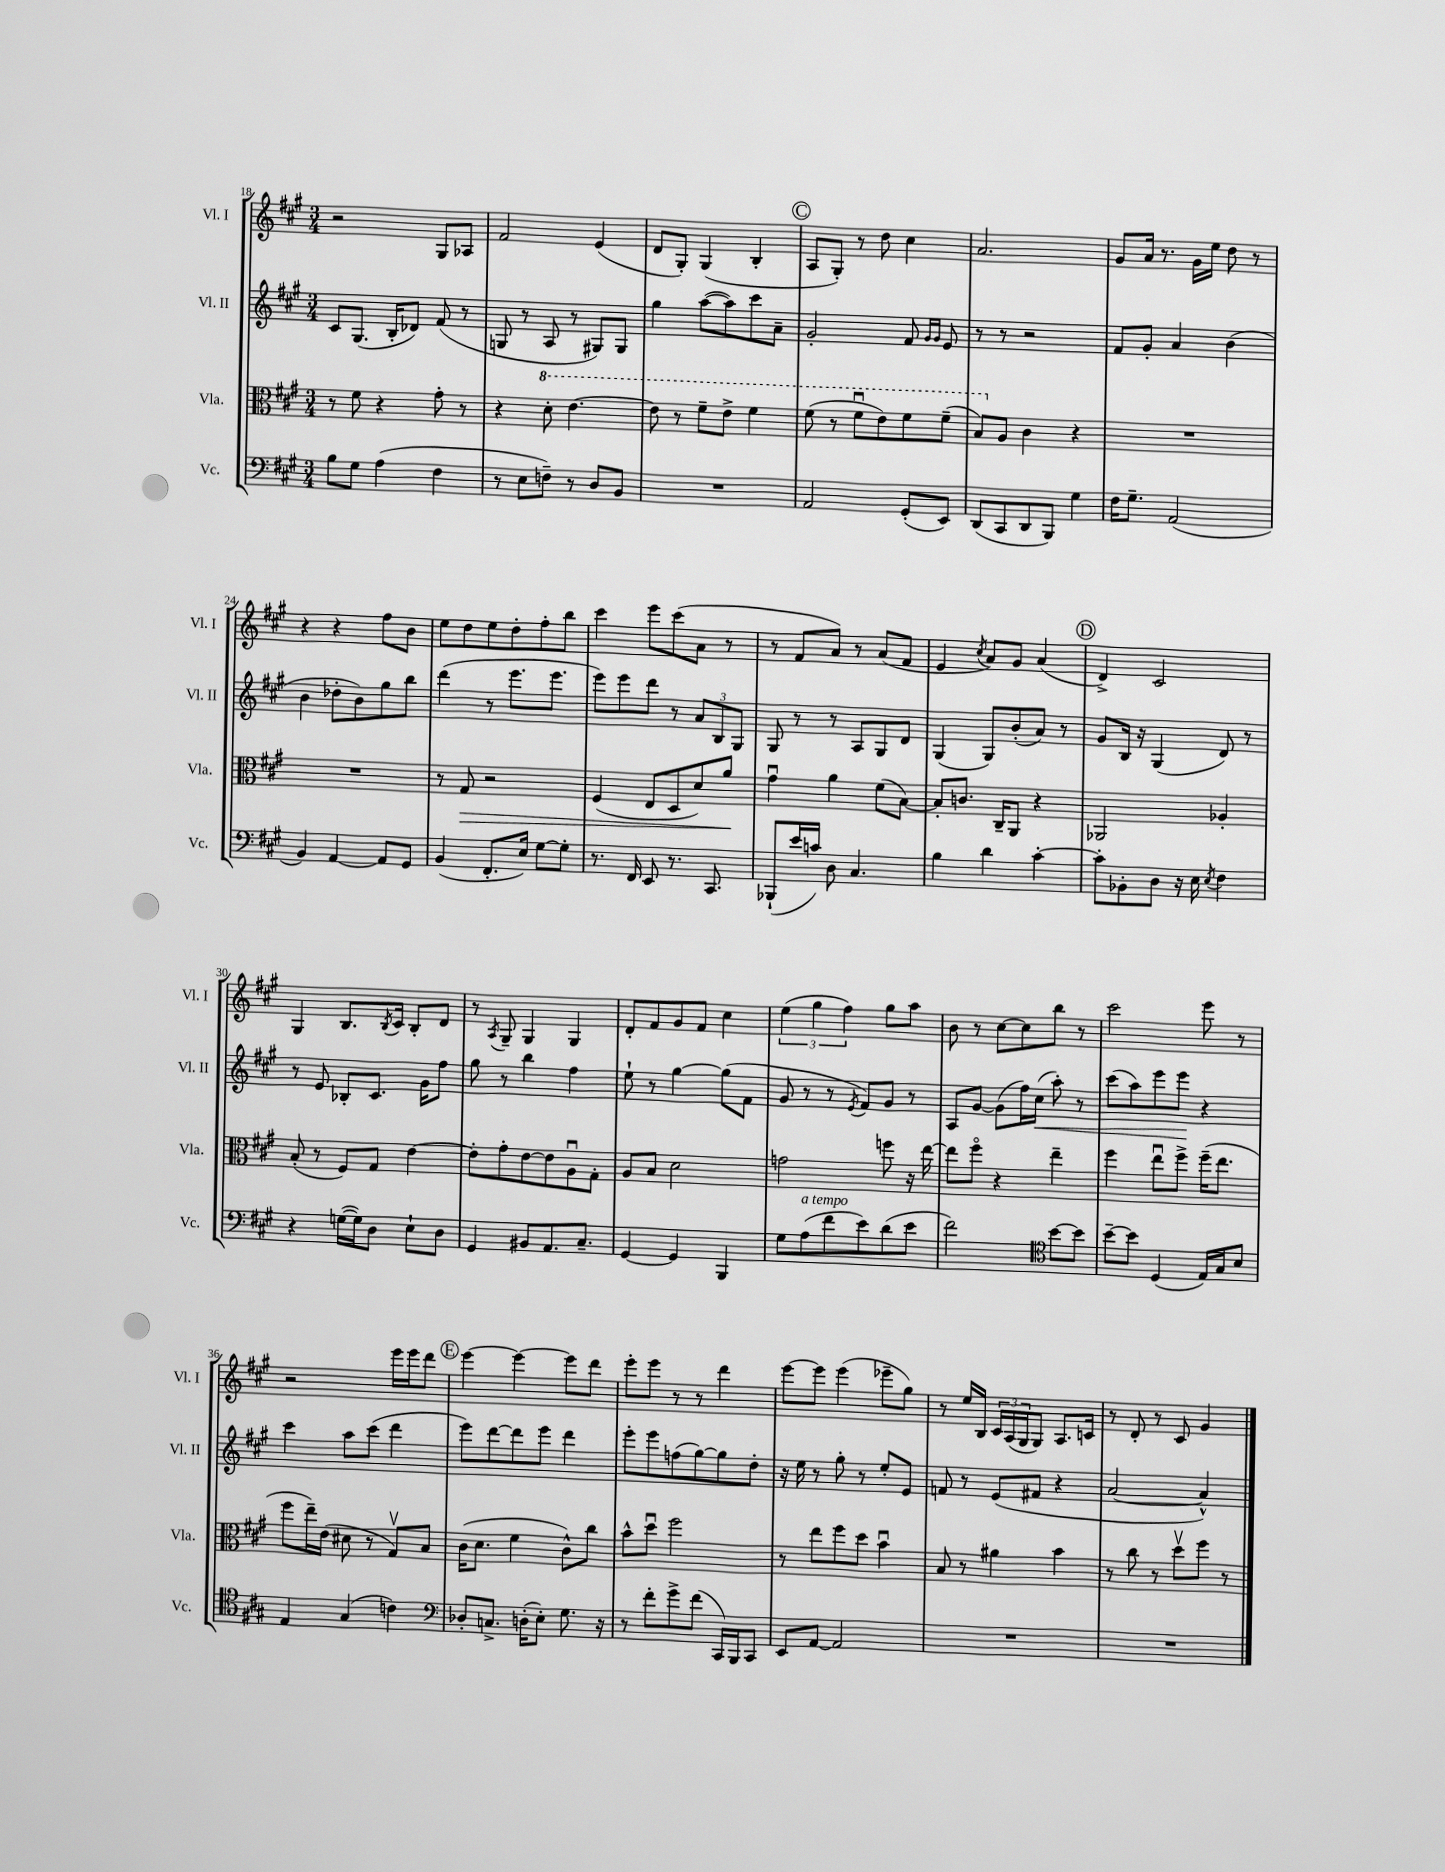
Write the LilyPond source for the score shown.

<<
\new StaffGroup <<
\new Staff = "s0" \with { instrumentName = "Vl. I" shortInstrumentName = "Vl. I" } {
    \clef treble \key a \major \numericTimeSignature \time 3/4
    r2 gis8 aes8 |
    fis'2 e'4( |
    d'8 gis8-.) gis4( b4-. |
    \mark \markup { \circle "C" } a8 gis8-.) r8 d''8 cis''4 |
    a'2. |
    gis'8 a'16 r8. gis'16 e''16 d''8 r8 |
    r4 r4 fis''8 b'8 |
    e''8 d''8 e''8 d''8-. fis''8-. b''8 |
    cis'''4 e'''8 cis'''8( a'8 r8 |
    r8 fis'8 a'8) r8 a'8( fis'8 |
    e'4 \acciaccatura { cis''8 } a'8) gis'8 a'4( |
    \mark \markup { \circle "D" } d'4->) cis'2 |
    gis4 b8. \acciaccatura { b8 } cis'16 b8-. d'8 |
    r8 \acciaccatura { a8 } gis8-- gis4 gis4 |
    d'8-. fis'8 gis'8 fis'8 cis''4 |
    \tuplet 3/2 { e''4( gis''4 fis''4) } gis''8 a''8 |
    b'8 r8 cis''8~ cis''8 b''8 r8 |
    cis'''2 e'''8 r8 |
    r2 e'''16 e'''16 d'''8 |
    \mark \markup { \circle "E" } e'''4~ e'''4~ e'''8 d'''8 |
    e'''8-. e'''8 r8 r8 d'''4 |
    e'''8~ e'''8 e'''4( ees'''8-- gis''8) |
    r8 e''16 b16 \tuplet 3/2 { cis'16 a16( gis16 } gis8) a8. c'16 |
    r8 d'8-. r8 cis'8 gis'4 \bar "|." |
}
\new Staff = "s1" \with { instrumentName = "Vl. II" shortInstrumentName = "Vl. II" } {
    \clef treble \key a \major \numericTimeSignature \time 3/4
    cis'8 gis8.( b16-. des'8) fis'8( r8 |
    g8 r8 a8 r8 gis8) gis8 |
    gis''4 a''8~( a''8) cis'''8 a'8-- |
    \mark \markup { \circle "C" } gis'2-. fis'8 \grace { gis'16 gis'16 } e'8 |
    r8 r8 r2 |
    fis'8 gis'8-. a'4 b'4( |
    b'4 des''8-. b'8) gis''8 b''8 |
    d'''4( r8 e'''8. e'''8. |
    e'''8) e'''8 d'''8 r8 \tuplet 3/2 { a'8 b8 gis8 } |
    gis8 r8 r8 a8 gis8 d'8 |
    gis4( gis8) b'8-.( a'8) r8 |
    \mark \markup { \circle "D" } gis'8 b16 r16 gis4( d'8) r8 |
    r8 e'8 bes8-. cis'8. gis'16 fis''8 |
    gis''8 r8 b''4 fis''4 |
    e''8-! r8 gis''4~ gis''8( fis'8 |
    gis'8 r8 r8 \acciaccatura { e'8 } fis'8) gis'8 r8 |
    a8 gis'8~ gis'8( fis''16) cis''16\<( a''8-.) r8 |
    cis'''8( a''8) e'''8 e'''8\! r4 |
    cis'''4 a''8 cis'''8( d'''4 |
    \mark \markup { \circle "E" } e'''8) d'''8~ d'''8 e'''8 d'''4 |
    e'''8-. e'''8 f''8( gis''8~) gis''8 d''8-. |
    r16 e''16 r8 gis''8-. r8 e''8-. e'8 |
    f'8 r8 e'8( fis'8 r4 |
    a'2~ a'4-^) \bar "|." |
}
\new Staff = "s2" \with { instrumentName = "Vla." shortInstrumentName = "Vla." } {
    \clef alto \key a \major \numericTimeSignature \time 3/4
    r8 fis'8 r4 gis'8-. r8 |
    r4 \ottava #1 d''8-. e''4.~ |
    e''8 r8 fis''8-- e''8-> fis''4 |
    \mark \markup { \circle "C" } fis''8( r8 fis''8\downbow e''8) fis''8 fis''8--( |
    b'8) \ottava #0 a8 cis'4 r4 |
    R2. |
    R2. |
    r8 gis8\> r2 |
    fis4( e8 d8 d'8) a'8\! |
    gis'4\downbow a'4 fis'8( b8~) |
    b8-. c'8. cis16-- a,8 r4 |
    \mark \markup { \circle "D" } aes,2 aes4-. |
    b8-.( r8 fis8) gis8 e'4~ |
    e'8-. gis'8-. e'8~ e'8 a8\downbow gis8-. |
    a8 b8 d'2 |
    g'2 f''8 r16 e''16~ |
    e''8 fis''8\flageolet r4 e''4-- |
    fis''4 e''8\downbow fis''8-> fis''16--( e''8. |
    fis''8 e''16--) e'16( dis'8 r8 gis8\upbow) b8 |
    \mark \markup { \circle "E" } cis'16( d'8. fis'4 cis'8-^) cis''8 |
    b'8-^ d''8\downbow fis''2 |
    r8 e''8 fis''8 d''8 b'4\downbow |
    b8 r8 ais'4 b'4 |
    r8 cis''8 r8 d''8\upbow fis''8 r8 \bar "|." |
}
\new Staff = "s3" \with { instrumentName = "Vc." shortInstrumentName = "Vc." } {
    \clef bass \key a \major \numericTimeSignature \time 3/4
    b8 gis8 a4( fis4 |
    r8 e8 f8--) r8 d8 b,8 |
    R2. |
    \mark \markup { \circle "C" } a,2 gis,8-.( e,8) |
    d,8( cis,8 d,8 b,,8) gis4 |
    fis16 gis8.-- a,2( |
    b,4) a,4~ a,8 gis,8 |
    b,4( fis,8.-. e16) gis8~ gis8-. |
    r8. fis,16 e,8 r8. cis,8. |
    bes,,8-!( e'16 c'16) d8 cis4. |
    b4 d'4 cis'4~-. |
    \mark \markup { \circle "D" } cis'8-. bes,8-. d8 r16 e16 \acciaccatura { e8 } fis4 |
    r4 g16~( g16) d8 e8-! d8 |
    gis,4 bis,8 a,8. cis8.-- |
    gis,4~ gis,4 b,,4 |
    gis8 a8^\markup { \italic "a tempo" }( fis'8 e'8) d'8( e'8 |
    fis'2) \clef tenor b'8~ b'8 |
    b'8~-- b'8 d4( e16) gis16 b8 |
    e4 gis4( c'4) |
    \mark \markup { \circle "E" } \clef bass des8-. c8.-> d16-.( e8-.) gis8. r16 |
    r8 fis'8-. gis'8-> fis'8( cis,16) b,,16 cis,8 |
    e,8 a,8~ a,2 |
    R2. |
    R2. \bar "|." |
}
>>
>>
\layout { \context { \Score currentBarNumber = #18 } }
